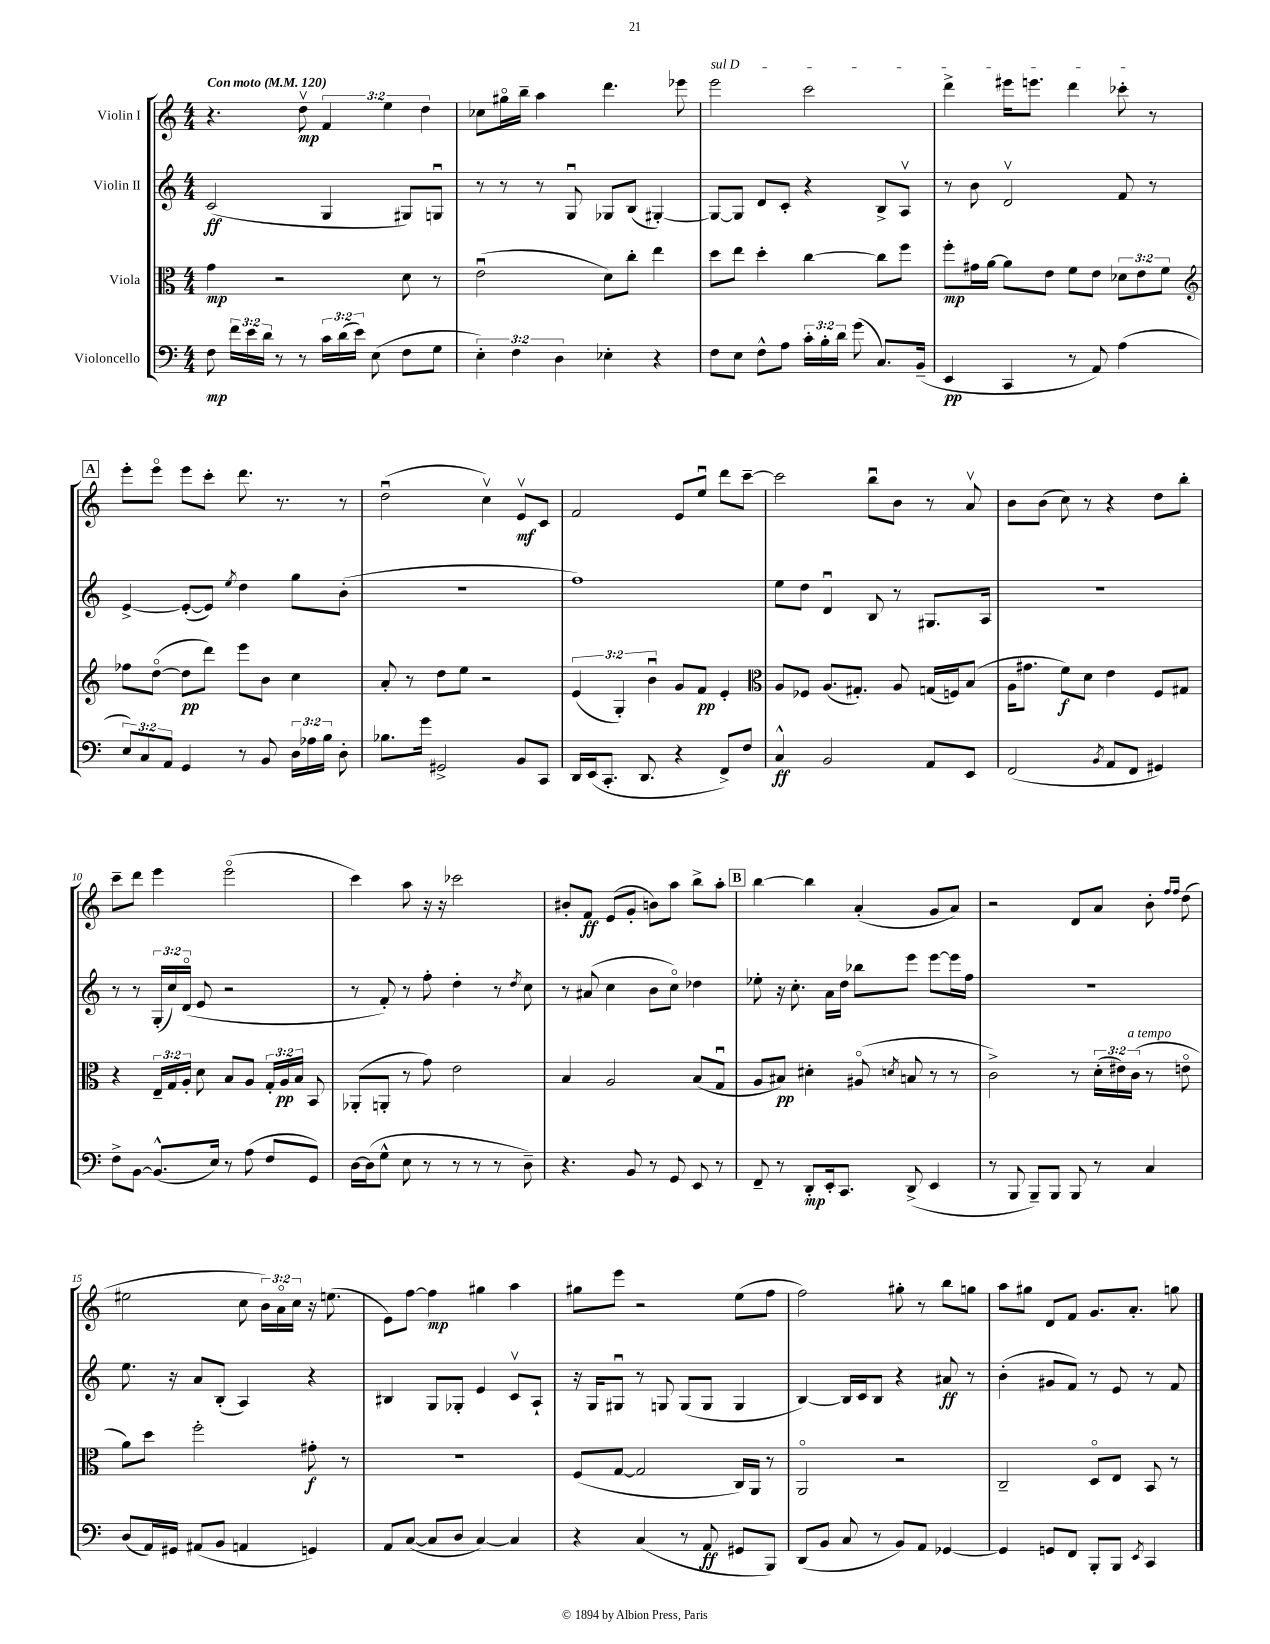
<<
\new StaffGroup <<
\new Staff = "s0" \with { instrumentName = "Violin I" } {
    \clef treble \key c \major \numericTimeSignature \time 4/4 \override Staff.TupletNumber.text = #tuplet-number::calc-fraction-text \tempo "Con moto" 4 = 120
    \autoBeamOff r4. d''8\upbow\mp \tuplet 3/2 { f'4 e''4 d''4 } |
    ces''8[ gis''16\flageolet b''16]-- a''4 d'''4. ees'''8 |
    \once \override TextSpanner.bound-details.left.text = \markup { \italic "sul D" } e'''2\startTextSpan c'''2 |
    d'''4-> eis'''16[ e'''8.] d'''4 ces'''8-.\stopTextSpan r8 |
    \mark \markup { \box "A" } e'''8[-. e'''8]\flageolet e'''8[ c'''8]-. d'''8. r8. r8 |
    d''2\downbow( c''4\upbow) e'8[\upbow\mf c'8] |
    f'2 e'8[ e''8]\downbow d'''8[ c'''8]~-- |
    c'''2 b''8[\downbow b'8] r8 a'8\upbow |
    b'8[ b'8]( c''8) r8 r4 d''8[ b''8]-. |
    c'''8[-- d'''8] e'''4 e'''2\flageolet( |
    c'''4) a''8 r16 r16 ces'''2 |
    bis'8[-. f'8]\ff e'8[( g'8]-. b'8[) a''8] b''8[-> a''8]-. |
    \mark \markup { \box "B" } b''4~ b''4 a'4-.( g'8[ a'8]) |
    r2 d'8[ a'8] b'8-. \grace { f''16[ f''16] } d''8( |
    eis''2 c''8 \tuplet 3/2 { b'16[) a'16\flageolet c''16] } r16 e''8.( |
    e'8[) f''8]~ f''4\mp gis''4 a''4 |
    gis''8[ e'''8] r2 e''8[( f''8] |
    f''2) gis''8-. r8 b''8[ g''8] |
    a''8[ gis''8] d'8[ f'8] g'8.[ a'8.]-. g''8 \bar "|." |
}
\new Staff = "s1" \with { instrumentName = "Violin II" } {
    \clef treble \key c \major \numericTimeSignature \time 4/4 \override Staff.TupletNumber.text = #tuplet-number::calc-fraction-text
    \autoBeamOff c'2\ff( g4 gis8[) g8]\downbow |
    r8 r8 r8 g8\downbow ges8[ b8]( gis4~-.) |
    gis8[~ gis8] d'8[ c'8]-. r4 b8[-> a8]\upbow |
    r8 b'8 d'2\upbow f'8 r8 |
    \mark \markup { \box "A" } e'4~-> e'8[~-.( e'8]) \acciaccatura { e''8 } d''4 g''8[ b'8]-.( |
    R1 |
    f''1) |
    e''8[ d''8] d'4\downbow b8 r8 gis8.[ a16] |
    R1 |
    r8 r8 \tuplet 3/2 { g16[-.( c''16) d'16]\flageolet( } e'8 r2 |
    r8 f'8-.) r8 f''8-. d''4-. r8 \acciaccatura { d''8 } c''8 |
    r8 ais'8( c''4 b'8[ c''8]\flageolet) des''4 |
    \mark \markup { \box "B" } ees''8-. r16 c''8.-. a'16[ d''16] bes''8[ e'''8] e'''8[~ e'''16 f''16] |
    R1 |
    e''8. r16 a'8[ b8]-.( a4) r4 |
    bis4 g8[ ges8]-. e'4 c'8[\upbow a8]-! |
    r16 g16[ gis8]\downbow r8 g8 g8[( g8] g4 |
    b4~) b16[ c'16 b8] r4 ais'8\ff r8 |
    b'4-.( gis'8[ f'8]) r8 e'8 r8 f'8 \bar "|." |
}
\new Staff = "s2" \with { instrumentName = "Viola" } {
    \clef alto \key c \major \numericTimeSignature \time 4/4 \override Staff.TupletNumber.text = #tuplet-number::calc-fraction-text
    \autoBeamOff g'4\mp r2 d'8 r8 |
    e'2\downbow( d'8[) c''8]-. e''4 |
    d''8[ e''8] d''4-. c''4~ c''8[ f''8] |
    f''8[-.\mp gis'16 a'16]~ a'8[ e'8] f'8[ e'8] \tuplet 3/2 { des'8[ e'8 f'8] } |
    \mark \markup { \box "A" } \clef treble fes''8[ d''8]~\flageolet( d''8[\pp d'''8]) e'''8[ b'8] c''4 |
    a'8-. r8 d''8[ e''8] r2 |
    \tuplet 3/2 { e'4( g4-.) b'4\downbow } g'8[ f'8]\pp e'4-. |
    \clef alto a8[ fes8] a8.[( gis8.]-.) a8 g16[( f16) b8]( |
    a16[ gis'8.] f'8[\f) d'8] e'4 f8[ gis8] |
    r4 \tuplet 3/2 { e16[-- g16 a16]-. } d'8 b8[ a8] \tuplet 3/2 { g16[-. a16\pp b16] } b,8 |
    aes,8[-.( a,8]-. r8 g'8) e'2 |
    b4 a2 b8[( g8]\downbow |
    \mark \markup { \box "B" } a8[ bis8]\pp) dis'4-. ais8\flageolet( \acciaccatura { d'8 } b8 r8 r8 |
    c'2->) r8 \tuplet 3/2 { d'16[-.( eis'16) c'16]^\markup { \italic "a tempo" }( } r8 e'8\flageolet |
    a'8[) d''8] f''2-. gis'8-.\f r8 |
    R1 |
    f8[( g8]~ g2 c16[) a,16] r8 |
    a,2\flageolet r2 |
    c2-- d8[\flageolet e8] b,8 r8 \bar "|." |
}
\new Staff = "s3" \with { instrumentName = "Violoncello" } {
    \clef bass \key c \major \numericTimeSignature \time 4/4 \override Staff.TupletNumber.text = #tuplet-number::calc-fraction-text
    \autoBeamOff f8\mp \tuplet 3/2 { f'16[ e'16 d'16] } r8 r8 \tuplet 3/2 { c'16[ d'16( e'16]) } e8( f8[ g8] |
    \tuplet 3/2 { e4-.) f4 d4 } ees4-. r4 |
    f8[ e8] f8[-^ a8] \tuplet 3/2 { c'16[-. b16-. d'16] } g'8( c8.[) b,16]--( |
    e,4\pp c,4 r8 a,8) a4( |
    \mark \markup { \box "A" } \tuplet 3/2 { e8[) c8 a,8] } g,4 r8 b,8 \tuplet 3/2 { d16[ aes16 b16] } d8-. |
    bes8.[ g'16] gis,2-> b,8[ c,8] |
    d,16[ e,16( c,8.]-. d,8. r4 f,8[->) f8] |
    c4-^\ff b,2 a,8[ e,8] |
    f,2( \acciaccatura { b,8 } a,8[ f,8] gis,4) |
    f8[-> b,8]~ b,8.[-^( e16]) r8 a8( f8[ g,8]) |
    d16[~ d16( g8]-^ e8 r8 r8 r8 r8 d8--) |
    r4. b,8 r8 g,8 e,8 r8 |
    \mark \markup { \box "B" } f,8-- r8 d,8[-.\mp e,16-. c,8.] d,8->( e,4 |
    r8 b,,8 b,,8[--) b,,8] b,,8 r8 c4 |
    d8[( a,16) gis,16] ais,8[( b,8] a,4 g,4) |
    a,8[ c8]~( c8[ d8] c4~) c4 |
    r4 c4( r8 a,8\ff gis,8[ b,,8]) |
    d,8[( b,8] c8 r8 b,8[) a,8] ges,4~ |
    ges,4 g,8[ f,8] b,,8[-. b,,8] \acciaccatura { e,8 } c,4 \bar "|." |
}
>>
>>
